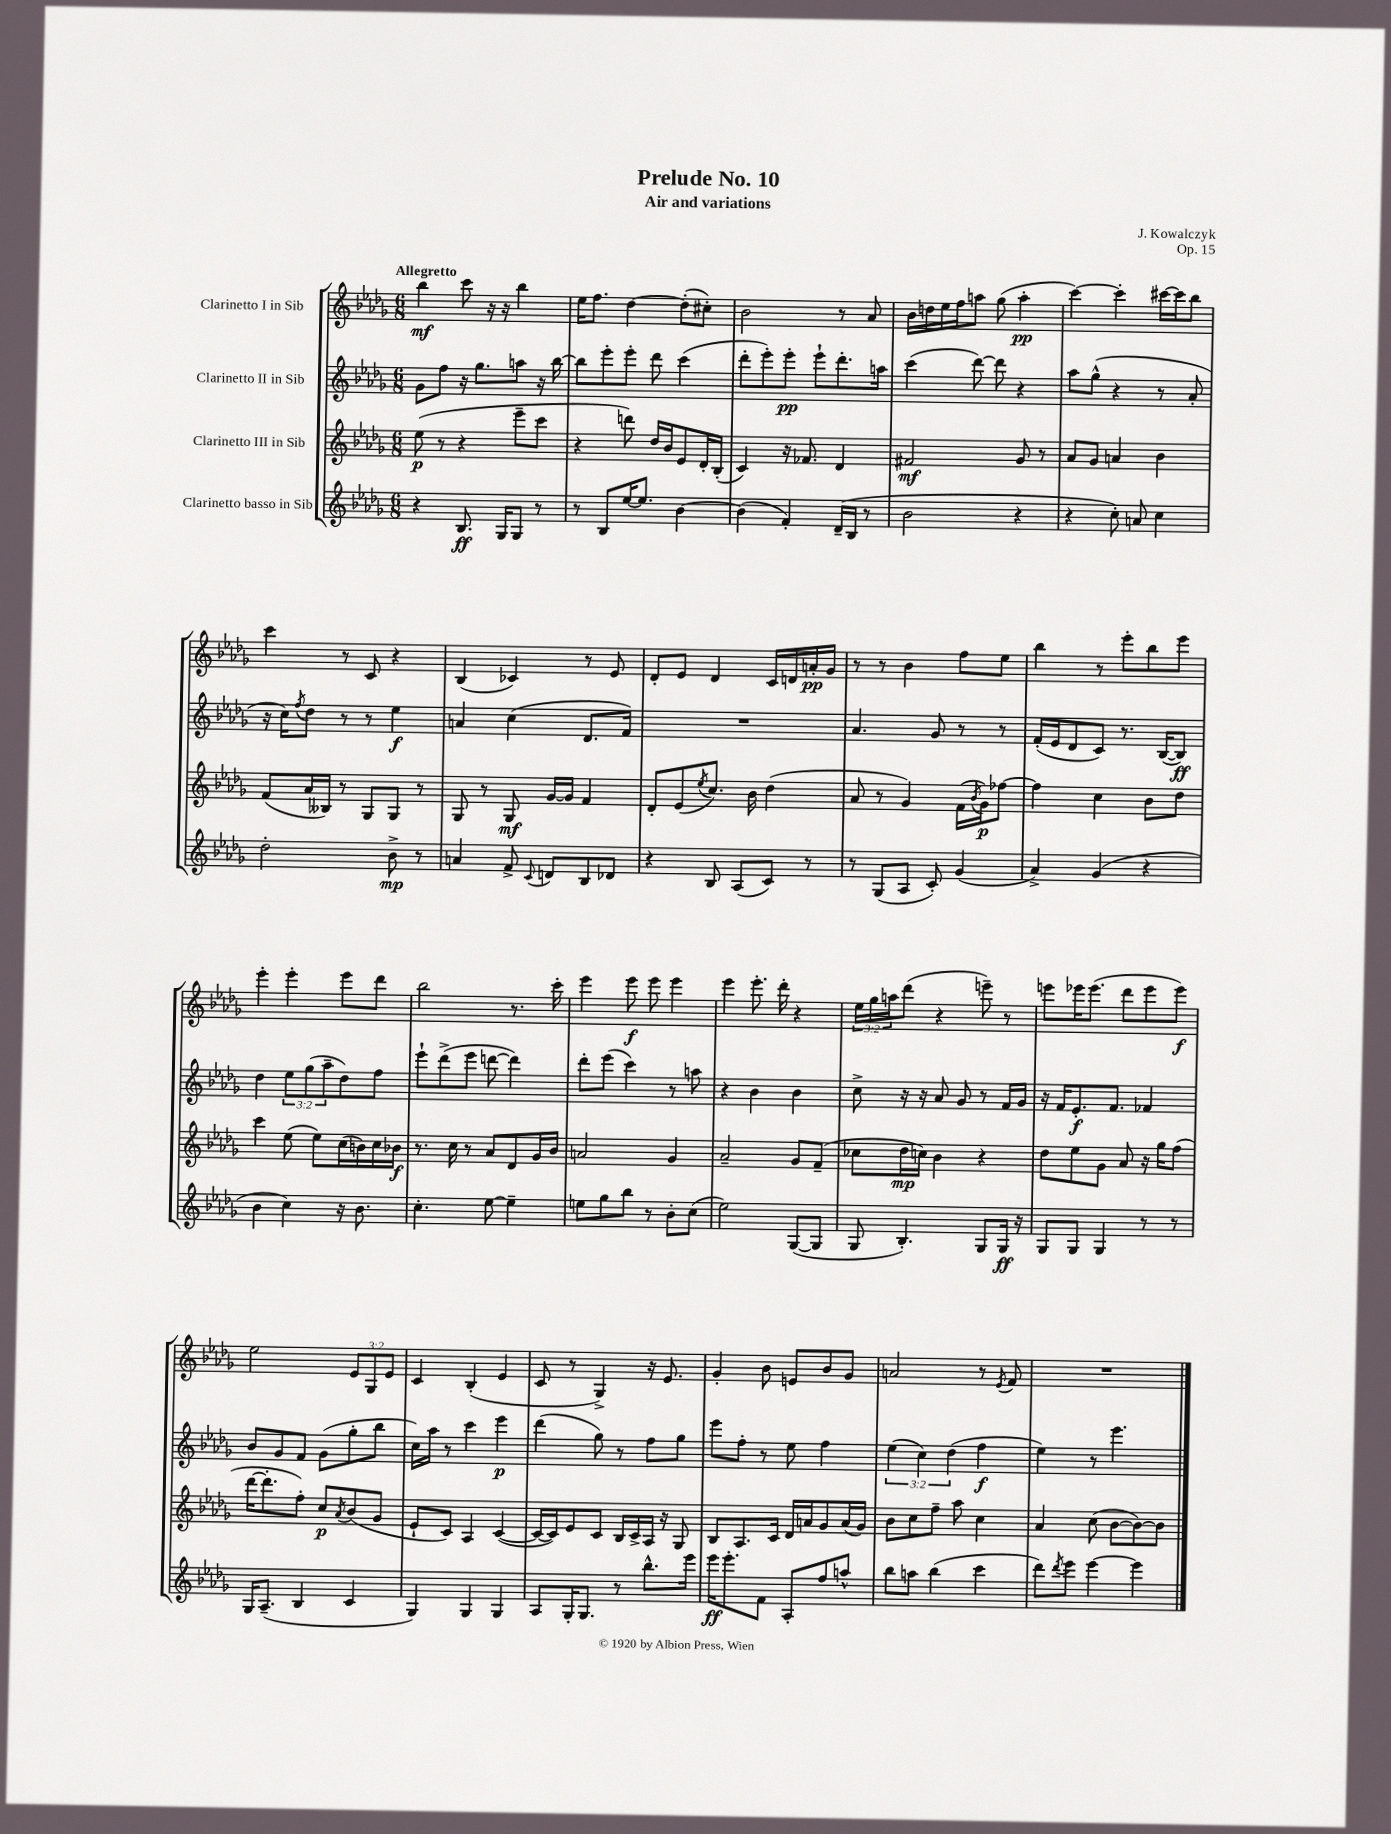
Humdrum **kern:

**kern	**dynam	**kern	**dynam	**kern	**dynam	**kern	**dynam
*part4	*part4	*part3	*part3	*part2	*part2	*part1	*part1
*staff4	*staff4	*staff3	*staff3	*staff2	*staff2	*staff1	*staff1
*I"Clarinetto basso in Sib	*	*I"Clarinetto III in Sib	*	*I"Clarinetto II in Sib	*	*I"Clarinetto I in Sib	*
*clefG2	*	*clefG2	*	*clefG2	*	*clefG2	*
*k[b-e-a-d-g-]	*	*k[b-e-a-d-g-]	*	*k[b-e-a-d-g-]	*	*k[b-e-a-d-g-]	*
*M6/8	*	*M6/8	*	*M6/8	*	*M6/8	*
=1	=1	=1	=1	=1	=1	=1	=1
!	!	!	!	!	!	!LO:TX:a:B:t=Allegretto	!
4r	.	(8ee-\	p	8g-\L	.	4bb-\	mf
.	.	8r	.	8ff\J	.	.	.
8.B-/	ff	4r	.	16r	.	8ccc\	.
.	.	.	.	8.gg-\L	.	.	.
.	.	.	.	.	.	16r	.
16G-/KL	.	.	.	.	.	16r	.
8G-/J	.	8eee-~\L	.	8aan\J	.	4bb-\	.
8r	.	8ccc\J	.	16r	.	.	.
.	.	.	.	[16bb-\	.	.	.
=2	=2	=2	=2	=2	=2	=2	=2
8r	.	4r	.	8bb-\L]	.	16ee-\KL	.
.	.	.	.	.	.	8.ff\J	.
8B-/L	.	.	.	8eee-'\	.	.	.
[16ee-/K	.	8dddn\)	.	8eee-'\J	.	[4dd-\	.
8.ee-/J]	.	.	.	.	.	.	.
.	.	16dd-/LL	.	8ddd-\	.	.	.
.	.	16b-/J	.	.	.	.	.
[4b-\	.	8e-/	.	(4ccc\	.	(8dd-'\L]	.
.	.	16d-'/L	.	.	.	8cc#X'\J)	.
.	.	(16B-'/JJ	.	.	.	.	.
=3	=3	=3	=3	=3	=3	=3	=3
(4b-\]	.	4c/)	.	8ddd-'\L	.	2b-\	.
.	.	.	.	8eee-'\)	.	.	.
4f'/)	.	16r	.	8eee-'\J	pp	.	.
.	.	8.f-X/	.	.	.	.	.
.	.	.	.	8eee-`\L	.	.	.
(16d-~/LL	.	4d-/	.	8.ddd-'\	.	8r	.
16B-/JJ	.	.	.	.	.	.	.
8r	.	.	.	.	.	8a-/	.
.	.	.	.	16aan\Jk	.	.	.
=4	=4	=4	=4	=4	=4	=4	=4
2b-\	.	2f#X/	mf	(4ccc\	.	16b-\LL	.
.	.	.	.	.	.	16ddn\	.
.	.	.	.	.	.	16ee-\	.
.	.	.	.	.	.	16ff\J	.
.	.	.	.	[8ddd-\)	.	8aan\J	.
.	.	.	.	8ddd-\]	.	(8gg-\	.
4r	.	8g-/	.	4r	.	4aa'\	pp
.	.	8r	.	.	.	.	.
=5	=5	=5	=5	=5	=5	=5	=5
4r	.	8a-/L	.	8aa-\L	.	[4ccc\)	.
.	.	8g-/J	.	(8gg-^^\J	.	.	.
8cc'\)	.	4an/	.	4r	.	4ccc'\]	.
8an/	.	.	.	.	.	.	.
4cc\	.	4b-\	.	8r	.	[16ccc#X\LL	.
.	.	.	.	.	.	16ccc#\J]	.
.	.	.	.	8a-'/	.	8bb-\J	.
!!LO:LB:g=z
=6	=6	=6	=6	=6	=6	=6	=6
2dd-'\	.	(8f/L	.	16r	.	4ccc\	.
.	.	.	.	16cc\KL)	.	.	.
.	.	.	.	8qff/	.	.	.
.	.	16a-/L	.	8dd-\J	.	.	.
.	.	16B--X/JJ)	.	.	.	.	.
.	.	8r	.	8r	.	8r	.
.	.	8G-/L	.	8r	.	8c/	.
8b-^\	mp	8G-/J	.	4ee-\	f	4r	.
8r	.	8r	.	.	.	.	.
=7	=7	=7	=7	=7	=7	=7	=7
4an/	.	8G-/	.	4an/	.	(4B-/	.
.	.	8r	.	.	.	.	.
8f^/	.	8G-/	mf	(4cc\	.	4c-X/)	.
8qqc/	.	.	.	.	.	.	.
8dn/L	.	[16g-/LL	.	.	.	.	.
.	.	16g-/JJ]	.	.	.	.	.
8B-/	.	4f/	.	8.d-/L	.	8r	.
8d-X/J	.	.	.	.	.	8e-/	.
.	.	.	.	16f/Jk)	.	.	.
=8	=8	=8	=8	=8	=8	=8	=8
4r	.	8d-'/L	.	2.r	.	8d-'/L	.
.	.	(8e-/	.	.	.	8e-/J	.
.	.	8qee-/	.	.	.	.	.
8B-/	.	8.cc/J)	.	.	.	4d-/	.
(8A-/L	.	.	.	.	.	.	.
.	.	16b-\	.	.	.	.	.
8c/J)	.	(4dd-\	.	.	.	16c/LL	.
.	.	.	.	.	.	16dn/	.
8r	.	.	.	.	.	16an'/	pp
.	.	.	.	.	.	16g-/JJ	.
=9	=9	=9	=9	=9	=9	=9	=9
8r	.	8a-/	.	4.a-/	.	8r	.
(8G-/L	.	8r	.	.	.	8r	.
8A-/J	.	4g-/)	.	.	.	4b-\	.
8c'/)	.	.	.	8g-/	.	.	.
(4g-/	.	(16f\LL	.	8r	.	8ff\L	.
.	.	8qb-/	.	.	.	.	.
.	.	16g-\J)	p	.	.	.	.
.	.	[8ff-X\J	.	8r	.	8ee-\J	.
=10	=10	=10	=10	=10	=10	=10	=10
4a-^/)	.	4ff-\]	.	(16f'/LL	.	4bb-\	.
.	.	.	.	16e-/J	.	.	.
.	.	.	.	8d-/	.	.	.
(4g-/	.	4cc\	.	8c/J)	.	8r	.
.	.	.	.	8.r	.	8eee-'\L	.
4r	.	8b-\L	.	.	.	8bb-\	.
.	.	.	.	([16B-/KL	.	.	.
.	.	8dd-\J	.	8B-/J])	ff	8eee-\J	.
!!LO:LB:g=z
=11	=11	=11	=11	=11	=11	=11	=11
4b-\	.	4ccc\	.	4dd-\	.	4eee-'\	.
4cc\)	.	(8ee-\	.	12ee-\L	.	4eee-'\	.
.	.	.	.	(12gg-\	.	.	.
.	.	8ee-\L)	.	.	.	.	.
.	.	.	.	12aa-~\	.	.	.
16r	.	(16cc\L	.	8dd-\)	.	8eee-\L	.
8.b-\	.	16bn\)	.	.	.	.	.
.	.	16cc\	.	8ff\J	.	8ddd-\J	.
.	.	16b-X\JJ	f	.	.	.	.
=12	=12	=12	=12	=12	=12	=12	=12
4.cc'\	.	8.r	.	8eee-`\L	.	2bb-\	.
.	.	.	.	(8ddd-^\	.	.	.
.	.	16cc\	.	.	.	.	.
.	.	8r	.	8eee-\J	.	.	.
[8ee-\	.	8a-/L	.	[8dddn\	.	.	.
4ee-~\]	.	8d-/	.	4ddd\])	.	8.r	.
.	.	16g-/L	.	.	.	.	.
.	.	16b-/JJ	.	.	.	16ccc'\	.
=13	=13	=13	=13	=13	=13	=13	=13
8een\L	.	2an/	.	8ddd-'\L	.	4eee-\	.
8gg-\	.	.	.	(8eee-\J	.	.	.
8bb-\J	.	.	.	4ccc\)	.	8eee-\	f
8r	.	.	.	.	.	8eee-\	.
8b-'\L	.	4g-/	.	8r	.	4eee-\	.
(8cc\J	.	.	.	8aan\	.	.	.
=14	=14	=14	=14	=14	=14	=14	=14
2ee-\)	.	2a-~/	.	4r	.	4eee-\	.
.	.	.	.	4b-\	.	8.eee-'\	.
.	.	.	.	.	.	16ddd-'\	.
([8G-/L	.	8g-/L	.	4b-\	.	4r	.
8G-/J]	.	(8f~/J	.	.	.	.	.
=15	=15	=15	=15	=15	=15	=15	=15
8G-/	.	8cc-X\L	.	8cc^\	.	24ee-\LL	.
.	.	.	.	.	.	24gg-\	.
.	.	.	.	.	.	24aan\J	.
4.B-'/)	.	16dd-\L	mp	16r	.	(8ddd-\J	.
.	.	16ccn\JJ)	.	16r	.	.	.
.	.	4b-\	.	8a-/	.	4r	.
.	.	.	.	8g-/	.	.	.
8G-/L	.	4r	.	8r	.	8eeen~\)	.
16G-/Jk	ff	.	.	16f/LL	.	8r	.
16r	.	.	.	16g-/JJ	.	.	.
=16	=16	=16	=16	=16	=16	=16	=16
8G-/L	.	8dd-\L	.	16r	.	8eeen\L	.
.	.	.	.	16f/KL	.	.	.
8G-/J	.	8ee-\	.	8.e-'/	f	16eee-X\K	.
.	.	.	.	.	.	(8.eee-\J	.
4G-/	.	8g-\J	.	.	.	.	.
.	.	.	.	8.f/J	.	.	.
.	.	8a-/	.	.	.	8ddd-\L	.
8r	.	16r	.	4f-X/	.	8eee-\	.
.	.	16gg-\KL	.	.	.	.	.
8r	.	(8ff\J	.	.	.	8eee-\J)	f
!!LO:LB:g=z
=17	=17	=17	=17	=17	=17	=17	=17
16G-/KL	.	[16ddd-\KL	.	8b-/L	.	2ee-\	.
(8.A-~/J	.	8.ddd-'\]	.	.	.	.	.
.	.	.	.	8g-/	.	.	.
4B-/	.	8ff'\J)	.	8f/J	.	.	.
.	.	8cc/L	p	(8g-\L	.	.	.
.	.	8qa-/	.	.	.	.	.
4c/	.	(8b-/	.	8gg-'\	.	12e-/L	.
.	.	.	.	.	.	12G-/	.
.	.	8g-/J	.	8bb-\J	.	.	.
.	.	.	.	.	.	12e-/J	.
=18	=18	=18	=18	=18	=18	=18	=18
4G-/)	.	8e-`/L	.	16cc\LL)	.	4c/	.
.	.	.	.	16aa-\JJ	.	.	.
.	.	8c/J)	.	8r	.	.	.
4G-/	.	4A-/	.	4ccc\	.	(4B-'/	.
4G-/	.	([4c/	.	4eee-\	p	4e-/	.
=19	=19	=19	=19	=19	=19	=19	=19
8A-/L	.	16c/LL_	.	(4ddd-\	.	8c/	.
.	.	16c/J])	.	.	.	.	.
16G-'/K	.	8e-/	.	.	.	8r	.
8.G-/J	.	.	.	.	.	.	.
.	.	8c/J	.	8gg-\)	.	4G-^/)	.
8r	.	16B-/LL	.	8r	.	.	.
.	.	16c^/	.	.	.	.	.
8.bb-^^\L	.	16A-/JJ	.	8ff\L	.	16r	.
.	.	16r	.	.	.	8.e-/	.
.	.	8G-/	.	8gg-\J	.	.	.
16eee-\Jk	.	.	.	.	.	.	.
=20	=20	=20	=20	=20	=20	=20	=20
16eee-\KL	ff	8B-/L	.	8eee-\L	.	4g-'/	.
8.eee-'\	.	.	.	.	.	.	.
.	.	8.A-/	.	8ff'\J	.	.	.
8f\J	.	.	.	8r	.	8b-\	.
.	.	16c/Jk	.	.	.	.	.
8A-'/L	.	16d-/LL	.	8ee-\	.	8en/L	.
.	.	16an/J	.	.	.	.	.
8ff/	.	8g-/	.	4ff\	.	8b-/	.
8aan^^/J	.	(16a/L	.	.	.	8g-/J	.
.	.	16g-/JJ)	.	.	.	.	.
=21	=21	=21	=21	=21	=21	=21	=21
8bb-\L	.	8b-\L	.	(6ee-\	.	2an/	.
8aan\J	.	8cc\	.	.	.	.	.
.	.	.	.	6cc\)	.	.	.
(4bb-\	.	8ff~\J	.	.	.	.	.
.	.	.	.	(6dd-\	.	.	.
.	.	8aa-\	.	.	.	.	.
4ccc\	.	4cc\	.	4ff\	f	8r	.
.	.	.	.	.	.	8qe-/	.
.	.	.	.	.	.	8f/	.
=22	=22	=22	=22	=22	=22	=22	=22
8ddd-\L)	.	4a-/	.	4ee-\)	.	2.r	.
8qddd-/	.	.	.	.	.	.	.
8eee-\J	.	.	.	.	.	.	.
[4eee-\	.	(8cc\	.	8r	.	.	.
.	.	[8b-\L	.	4.eee-\	.	.	.
4eee-\]	.	8b-\_)	.	.	.	.	.
.	.	8b-\J]	.	.	.	.	.
==	==	==	==	==	==	==	==
*-	*-	*-	*-	*-	*-	*-	*-
